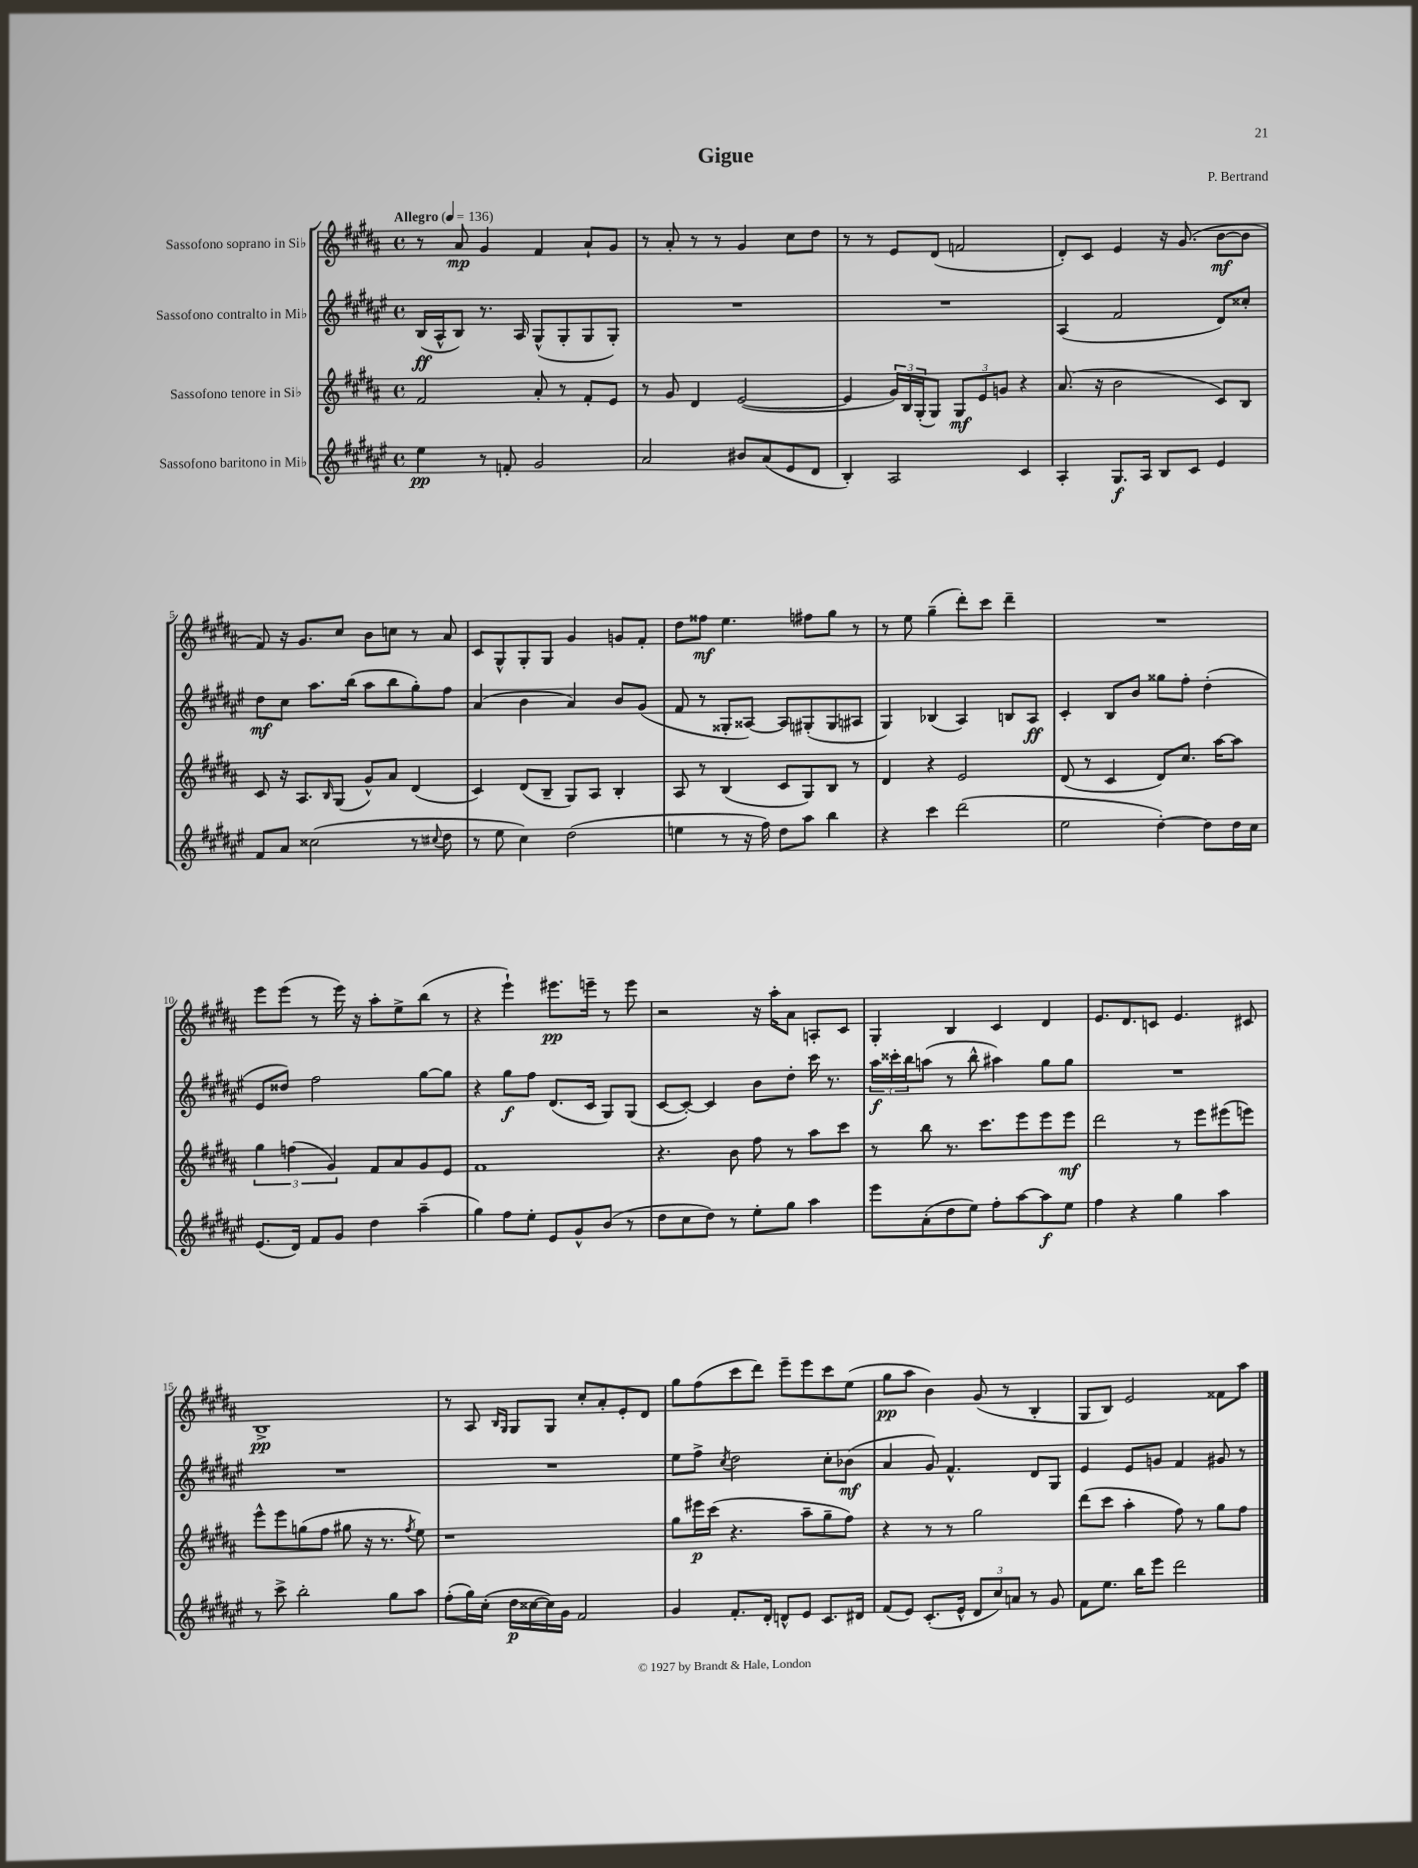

**kern	**kern	**kern	**kern
*staff4	*staff3	*staff2	*staff1
*clefG2	*clefG2	*clefG2	*clefG2
*k[f#c#g#d#a#e#]	*k[f#c#g#d#a#]	*k[f#c#g#d#a#e#]	*k[f#c#g#d#a#]
*M4/4	*M4/4	*M4/4	*M4/4
*met(c)	*met(c)	*met(c)	*met(c)
*MM136	*MM136	*MM136	*MM136
4ee#	2f#	(16B	8r
.	.	16A#^^	.
.	.	8B)	8a#
8r	.	8.r	4g#
8f'	.	.	.
.	.	16A#	.
2g#	8a#'	(8G#^^	4f#
.	8r	8G#'	.
.	8f#'	8G#	8a#`
.	8e	8G#')	8g#
=	=	=	=
2a#	8r	1r	8r
.	8g#	.	8a#'
.	4d#	.	8r
.	.	.	8r
8b#	([2e	.	4g#
(8a#	.	.	.
8e#	.	.	8cc#
8d#	.	.	8dd#
=	=	=	=
4B')	4e]	1r	8r
.	.	.	8r
2A#	24g#)	.	8e
.	24B	.	.
.	(24G#'	.	.
.	8G#)	.	(8d#
.	12G#	.	2f
.	12e	.	.
.	12g	.	.
4c#	4r	.	.
=	=	=	=
4A#'	(8.a#	(4A#	8d#')
.	.	.	8c#
.	16r	.	.
8.G#	2b	2f#	4e
16A#	.	.	.
8B	.	.	16r
.	.	.	(8.g#
8c#	.	.	.
4e#	8c#)	8d#)	[8b
.	8B	8cc##'	8b]
=	=	=	=
8f#	8c#	8dd#	8f#)
8a#	16r	8cc#	16r
.	8.A#	.	8.g#
(2cc##	.	8.aa#	.
.	16qqB	.	.
.	(8G#	.	8cc#
.	.	(16bb	.
.	8g#^^)	8aa#	8b
.	8a#	8bb	8cc
8r	(4d#	8gg#')	8r
8qqcc#	.	.	.
8dd#	.	8ff#	8a#
=	=	=	=
8r	4c#)	(4a#	8c#
8ee#	.	.	8G#^^
4cc#)	(8d#	4b	8G#'
.	8B~	.	8G#
(2dd#	8G#)	4a#)	4g#
.	8A#	.	.
.	4B'	8b	8g
.	.	(8g#	8f#'
=	=	=	=
4ee	8A#	8f#	8dd#
.	8r	8r	8ff##
8r	(4B	8G##'	4.ee
16r	.	[8A##)	.
16ff#)	.	.	.
8dd#	8c#	8A##]	.
8aa#	8G#)	(8G#'	8ff#
4bb	8B	8G#	8gg#
.	8r	8A#	8r
=	=	=	=
4r	4d#	4G#)	8r
.	.	.	8ee
4ccc#	4r	(4B-	(4gg#~
(2ddd#	2e	4A#)	8ddd#')
.	.	.	8ccc#
.	.	8B	4ddd#~
.	.	8A#	.
=	=	=	=
2ee#	(8d#	4c#'	1r
.	8r	.	.
.	4c#	8B	.
.	.	8b	.
[4dd#')	8d#)	8gg##	.
.	8.cc#	8ff#'	.
8dd#]	.	(4dd#'	.
.	[16aa#	.	.
16dd#	8aa#]	.	.
16cc#	.	.	.
=	=	=	=
(8.e#	6gg#	8e#	8eee
.	.	8dd##)	(8eee
.	(6ff	.	.
16d#)	.	.	.
8f#	.	2ff#	8r
.	6g#)	.	.
8g#	.	.	16eee)
.	.	.	16r
4dd#	8f#	.	8aa#'
.	8a#	.	8ee^
(4aa#~	8g#	[8gg#	(8bb
.	8e	8gg#]	8r
=	=	=	=
4gg#)	1f#	4r	4r
8ff#	.	8gg#	4eee`)
8ee#'	.	8ff#	.
8e#	.	(8.d#	8.eee#
8g#^^	.	.	.
.	.	16c#	16eee~
(8b	.	8G#)	8r
8r	.	(8G#	8eee
=	=	=	=
8dd#	4.r	[8c#	2r
8cc#	.	8c#'_)	.
8dd#)	.	4c#]	.
8r	8b	.	.
8ee#'	8ff#	8b	16r
.	.	.	16aa#'
8gg#	8r	8dd#'	8a#
4aa#	8aa#	16ccc#	8A'
.	.	8.r	.
.	8ccc#	.	8c#
=	=	=	=
8eee#	8r	24aa#	4G#'
.	.	24ccc##'	.
.	.	24bb	.
(8a#'	8bb	(8aa	.
8dd#	8.r	8r	4B
8ee#)	.	8bb^^	.
.	8.ccc#	.	.
8ff#'	.	4aa#)	4c#
[8aa#	8eee	.	.
8aa#]	8eee	8gg#	4d#
8ee#	8eee	8gg#	.
=	=	=	=
4ff#	2ddd#	1r	8.e
.	.	.	8.d#
4r	.	.	.
.	.	.	8c
4gg#	8r	.	4.e
.	8eee	.	.
4aa#	(8eee#	.	.
.	8eee)	.	8c#
=	=	=	=
8r	8eee^^	1r	1B^
8ccc#^	8eee	.	.
2bb'	(8gg	.	.
.	8ff#	.	.
.	8gg#	.	.
.	16r	.	.
.	8.r	.	.
8gg#	.	.	.
.	8qff#	.	.
8aa#	8ee)	.	.
=	=	=	=
(8ff#'	1r	1r	8r
16gg#)	.	.	8A#
(16cc#'	.	.	.
.	.	.	16qqB
.	.	.	16qqG#
16dd#	.	.	8G#
[16cc##	.	.	.
16cc##])	.	.	8G#
16g#	.	.	.
2f#	.	.	8cc#'
.	.	.	8a#'
.	.	.	8e'
.	.	.	8d#
=	=	=	=
4g#	8gg#	8ee#	8gg#
.	16eee#	8ff#^	(8ff#
.	(16ccc#	.	.
.	.	8qcc#	.
8.f#'	4.r	2dd#	8ccc#
.	.	.	8ddd#)
16d#'	.	.	.
8d^^	.	.	8eee~
8e#	8aa#~	.	8eee
8.c#	8gg#~	8cc#'	8ccc#
.	8ff#)	(8b-	(8ee
16d#	.	.	.
=	=	=	=
(8f#	4r	4a#	8gg#
8e#)	.	.	8aa#
(8.c#'	8r	8g#)	4b)
.	8r	4.f#^^	.
16e#^^	.	.	.
12d#	2gg#	.	(8g#
12cc#)	.	.	.
.	.	.	8r
12a	.	.	.
8r	.	8d#	4B'
8g#	.	8G#	.
=	=	=	=
8f#	(8ddd#	4e#	8G#
8.ee#	8ccc#	.	8B)
.	4aa#'	8e#	2e
16bb	.	.	.
8eee#	.	8g	.
2ddd#	8ff#)	4f#	.
.	8r	.	.
.	8gg#	8g#	8f##
.	8ff#	8r	8aa#
==	==	==	==
*-	*-	*-	*-
